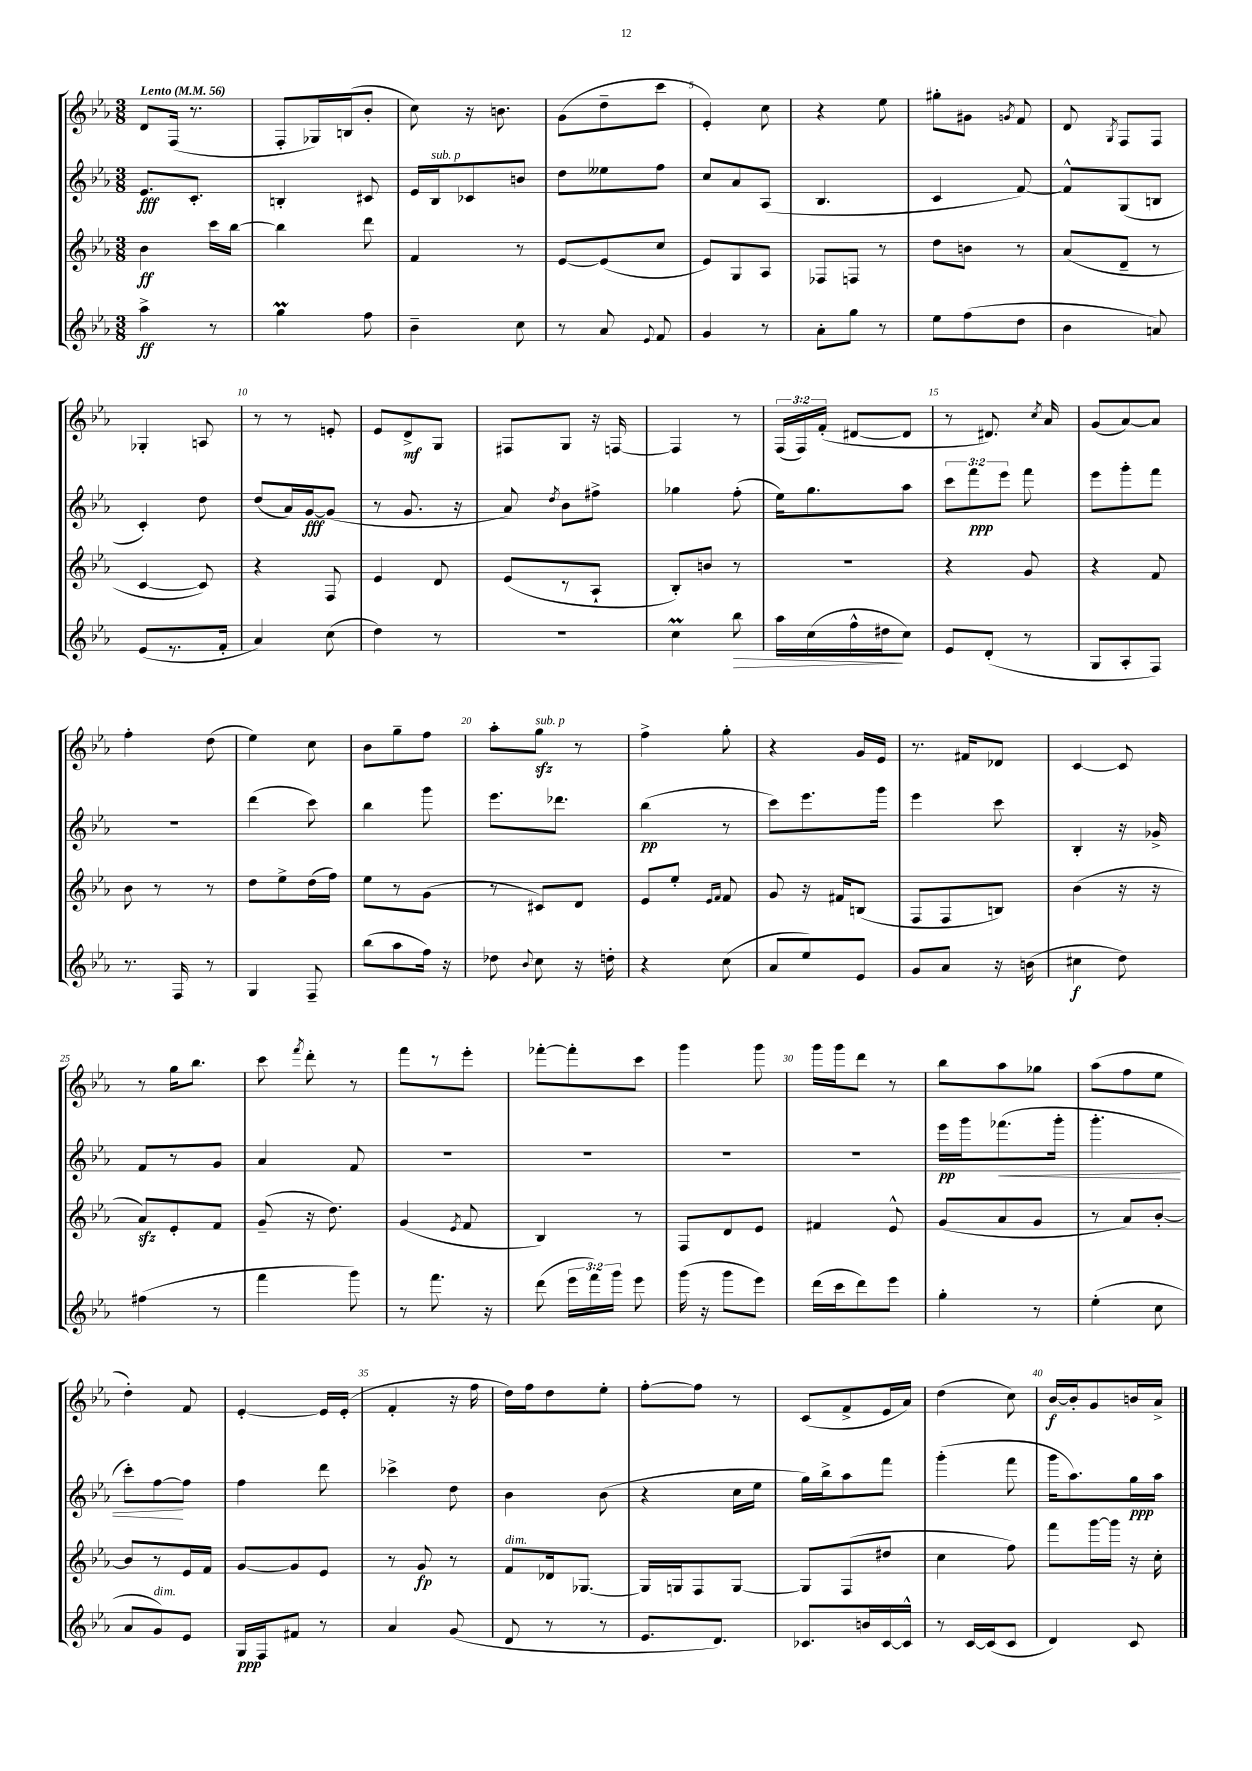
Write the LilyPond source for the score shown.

<<
\new StaffGroup <<
\new Staff = "s0" {
    \clef treble \key ees \major \numericTimeSignature \time 3/8 \override Staff.TupletNumber.text = #tuplet-number::calc-fraction-text \tempo "Lento" 4 = 56
    \autoBeamOff d'8[ f16]( r8. |
    f8[-. ges16) b16( bes'8]-. |
    c''8) r16 b'8. |
    g'8[( d''8-- c'''8] |
    ees'4-.) c''8 |
    r4 ees''8 |
    gis''8[-. gis'8] \acciaccatura { g'8 } f'8 |
    d'8 \acciaccatura { g8 } f8[ f8] |
    ges4-. a8 |
    r8 r8 e'8-. |
    ees'8[ d'8->\mf g8] |
    fis8[ g8] r16 f16~ |
    f4 r8 |
    \tuplet 3/2 { f16[( f16) f'16]-.( } dis'8[~ dis'8] |
    r8 dis'8.) \acciaccatura { c''8 } aes'16 |
    g'8[( aes'8~) aes'8] |
    f''4-. d''8( |
    ees''4) c''8 |
    bes'8[ g''8-- f''8] |
    aes''8[-. g''8]\sfz^\markup { \italic "sub. p" } r8 |
    f''4-> g''8-. |
    r4 g'16[ ees'16] |
    r8. fis'16[ des'8] |
    c'4~ c'8 |
    r8 g''16[ bes''8.] |
    c'''8 \acciaccatura { f'''8 } d'''8-. r8 |
    f'''8[ r8 ees'''8]-. |
    fes'''8[~-. fes'''8-. c'''8] |
    g'''4 g'''8 |
    g'''16[ g'''16 d'''8] r8 |
    bes''8[ aes''8 ges''8] |
    aes''8[( f''8 ees''8] |
    d''4-.) f'8 |
    ees'4~-. ees'16[ ees'16]-.( |
    f'4-. r16 f''16 |
    d''16[) f''16 d''8 ees''8]-. |
    f''8[~-. f''8] r8 |
    c'8[( f'8-> ees'16 aes'16]) |
    d''4( c''8) |
    bes'16[~\f bes'16-. g'8 b'16 aes'16]-> \bar "|." |
}
\new Staff = "s1" {
    \clef treble \key ees \major \numericTimeSignature \time 3/8 \override Staff.TupletNumber.text = #tuplet-number::calc-fraction-text
    \autoBeamOff ees'8.[\fff c'8.]-. |
    b4-. cis'8 |
    ees'16[ bes16^\markup { \italic "sub. p" } ces'8 b'8] |
    d''8[ eeses''8 f''8] |
    c''8[ aes'8 aes8]( |
    bes4. |
    c'4 f'8~) |
    f'8[-^ g8( b8] |
    c'4-.) d''8 |
    d''8[( aes'16) g'16~\fff g'8]( |
    r8 g'8. r16 |
    aes'8) \acciaccatura { d''8 } bes'8[ fis''8]-> |
    ges''4 f''8-.( |
    ees''16[) g''8. aes''8] |
    \tuplet 3/2 { c'''8[ f'''8\ppp ees'''8] } f'''8 |
    ees'''8[ g'''8-. f'''8] |
    R4. |
    d'''4( c'''8) |
    bes''4 g'''8 |
    ees'''8.[ des'''8.] |
    bes''4\pp( r8 |
    c'''8[) ees'''8. g'''16] |
    ees'''4 c'''8 |
    bes4-. r16 ges'16-> |
    f'8[ r8 g'8] |
    aes'4 f'8 |
    R4. |
    R4. |
    R4. |
    R4. |
    ees'''16[\pp g'''16 fes'''8.\<( g'''16]-. |
    g'''4.-. |
    c'''8[-.) f''8~\! f''8] |
    f''4 d'''8 |
    ces'''4-> d''8 |
    bes'4 bes'8( |
    r4 c''16[ ees''16] |
    g''16[) bes''16-> aes''8 f'''8] |
    g'''4-.( f'''8 |
    g'''16[ aes''8.) g''16\ppp aes''16] \bar "|." |
}
\new Staff = "s2" {
    \clef treble \key ees \major \numericTimeSignature \time 3/8
    \autoBeamOff bes'4\ff c'''16[ bes''16]~ |
    bes''4 d'''8 |
    f'4 r8 |
    ees'8[~ ees'8( c''8] |
    ees'8[) g8 aes8] |
    fes8[ f8] r8 |
    d''8[ b'8] r8 |
    aes'8[( d'8]-- r8 |
    c'4~ c'8) |
    r4 f8 |
    ees'4 d'8 |
    ees'8[( r8 aes8]-! |
    bes8[-.) b'8] r8 |
    R4. |
    r4 g'8 |
    r4 f'8 |
    bes'8 r8 r8 |
    d''8[ ees''8-> d''16( f''16]) |
    ees''8[ r8 g'8]( |
    r8 cis'8[) d'8] |
    ees'8[ ees''8]-. \grace { ees'16[ f'16] } f'8 |
    g'8 r16 fis'16[ b8]( |
    f8[ f8 b8]) |
    bes'4( r16 r16 |
    aes'8[\sfz) ees'8-. f'8] |
    g'8--( r16 d''8.) |
    g'4( \acciaccatura { ees'8 } f'8 |
    bes4) r8 |
    f8[ d'8 ees'8] |
    fis'4 ees'8-^ |
    g'8[( aes'8 g'8] |
    r8 aes'8[) bes'8]~-. |
    bes'8[ r8 ees'16 f'16] |
    g'8[~ g'8 ees'8] |
    r8 g'8\fp r8 |
    f'8[^\markup { \italic "dim." } des'16 ges8.]~ |
    ges16[ g16 f8 g8]~ |
    g8[ f8( dis''8] |
    c''4 f''8) |
    f'''8[ g'''16~ g'''16] r16 c''16-. \bar "|." |
}
\new Staff = "s3" {
    \clef treble \key ees \major \numericTimeSignature \time 3/8 \override Staff.TupletNumber.text = #tuplet-number::calc-fraction-text
    \autoBeamOff aes''4->\ff r8 |
    g''4\prall f''8 |
    bes'4-- c''8 |
    r8 aes'8 \appoggiatura { ees'8 } f'8 |
    g'4 r8 |
    aes'8[-. g''8] r8 |
    ees''8[ f''8( d''8] |
    bes'4 a'8) |
    ees'8[( r8. f'16]-. |
    aes'4) c''8( |
    d''4) r8 |
    r4. |
    c''4\prall bes''8\> |
    aes''16[ c''16( f''16-^ dis''16\! c''8]) |
    ees'8[ d'8]-.( r8 |
    g8[ aes8-. f8]) |
    r8. f16 r8 |
    g4 f8-- |
    bes''8[( aes''8 f''16]) r16 |
    des''8 \appoggiatura { bes'8 } c''8 r16 d''16-. |
    r4 c''8( |
    aes'8[ ees''8) ees'8] |
    g'8[ aes'8] r16 b'16( |
    cis''4\f d''8) |
    fis''4( r8 |
    f'''4 g'''8) |
    r8 f'''8. r16 |
    d'''8( \tuplet 3/2 { ees'''16[ f'''16) g'''16] } ees'''8 |
    g'''16( r16 g'''8[ ees'''8]) |
    d'''16[( c'''16 d'''8) ees'''8] |
    g''4-. r8 |
    ees''4-.( c''8 |
    aes'8[ g'8^\markup { \italic "dim." }) ees'8] |
    g16[\ppp f16 fis'8] r8 |
    aes'4 g'8( |
    d'8 r8 r8 |
    ees'8.[ d'8.]) |
    ces'8.[ b'16 ces'16~ ces'16]-^ |
    r8 c'16[~ c'16( c'8] |
    d'4) c'8 \bar "|." |
}
>>
>>
\layout { \context { \Score \override BarNumber.break-visibility = ##(#f #t #t) barNumberVisibility = #(every-nth-bar-number-visible 5) } }
